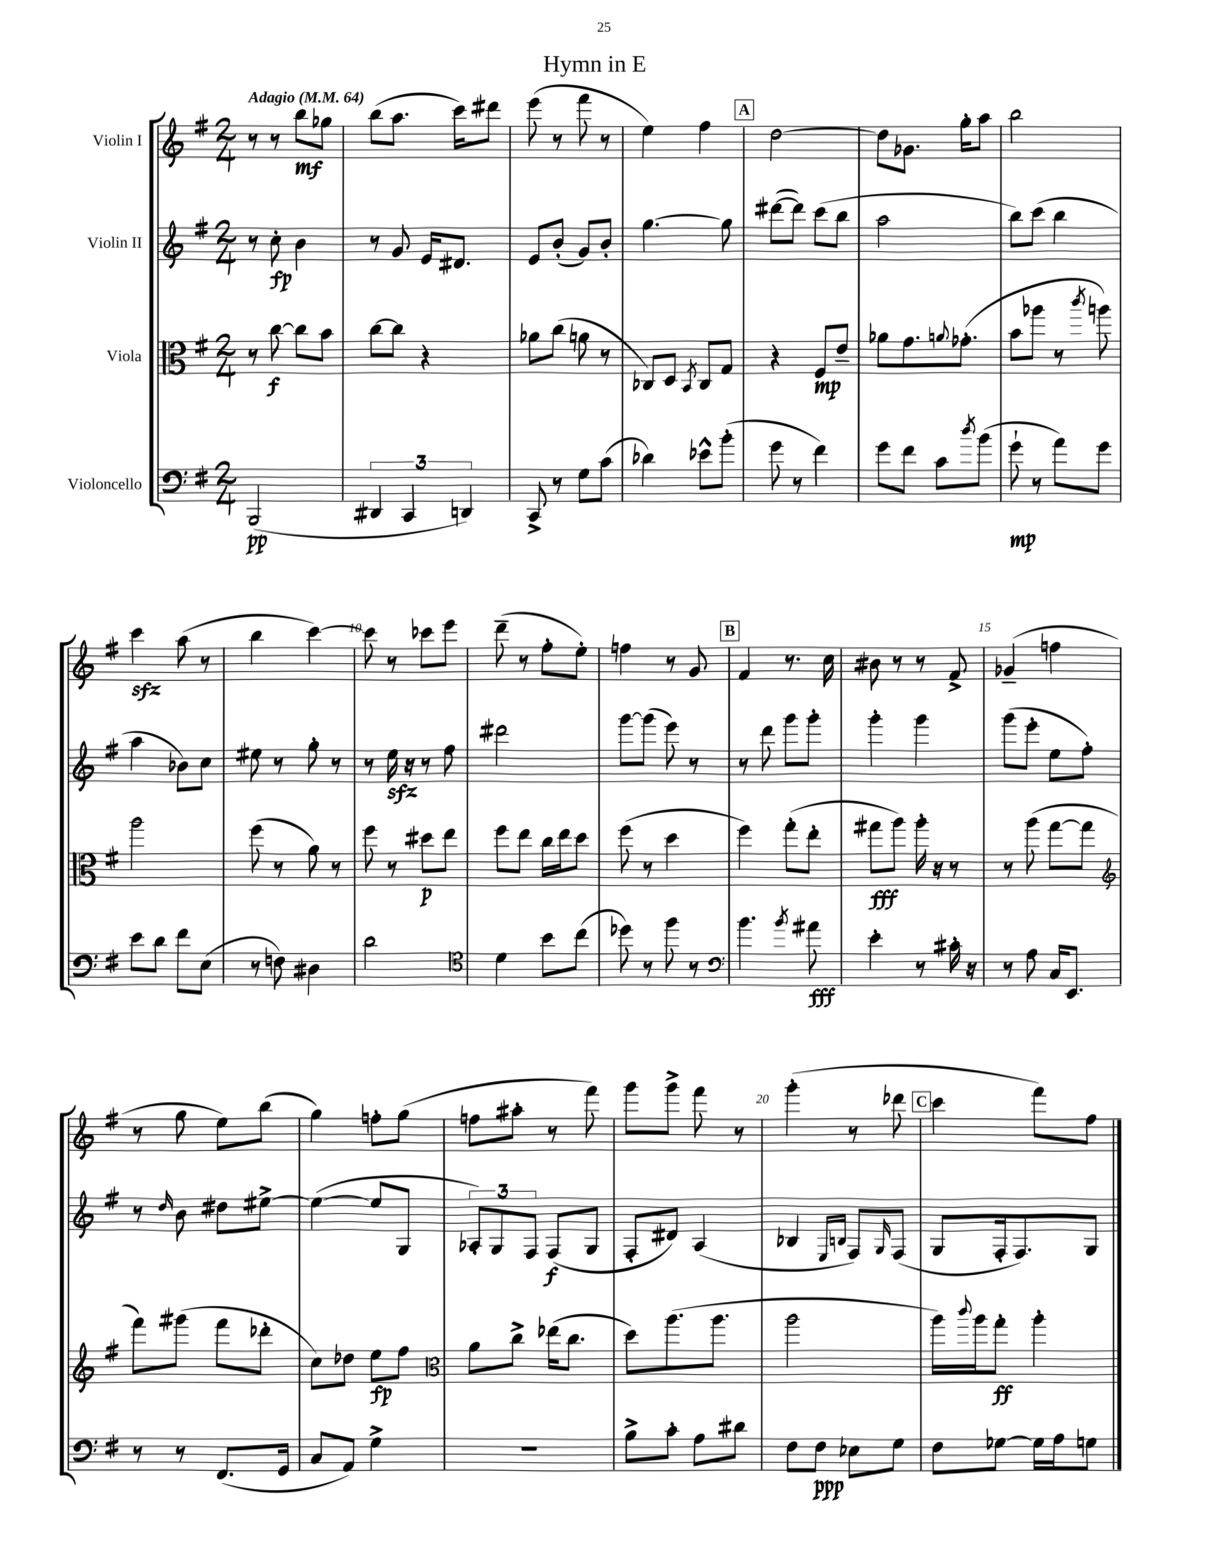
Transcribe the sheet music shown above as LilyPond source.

\header { title = "Hymn in E" }
<<
\new StaffGroup <<
\new Staff = "s0" \with { instrumentName = "Violin I" } {
    \clef treble \key g \major \numericTimeSignature \time 2/4 \tempo "Adagio" 4 = 64
    r8 r8 b''8\mf ges''8 |
    b''8( a''8. c'''16) dis'''8 |
    e'''8( r8 fis'''8 r8 |
    e''4) fis''4 |
    \mark \markup { \box "A" } d''2~ |
    d''8 ges'8. g''16-. a''8 |
    b''2 |
    c'''4\sfz a''8( r8 |
    b''4 c'''4~) |
    c'''8 r8 ces'''8 e'''8 |
    d'''8--( r8 fis''8-. e''8-.) |
    f''4 r8 g'8 |
    \mark \markup { \box "B" } fis'4 r8. c''16 |
    bis'8 r8 r8 fis'8-> |
    ges'4--( f''4 |
    r8 g''8 e''8) b''8( |
    g''4) f''8-. g''8( |
    f''8 ais''8-. r8 fis'''8) |
    g'''8 g'''8-> fis'''8 r8 |
    g'''4-.( r8 des'''8 |
    \mark \markup { \box "C" } c'''4 fis'''8) fis''8 \bar "|." |
}
\new Staff = "s1" \with { instrumentName = "Violin II" } {
    \clef treble \key g \major \numericTimeSignature \time 2/4
    r8 c''8-.\fp b'4 |
    r8 g'8 e'16 dis'8. |
    e'8 b'8-.( g'8) b'8-. |
    g''4.~ g''8 |
    \mark \markup { \box "A" } dis'''8~( dis'''8) c'''8( b''8 |
    a''2 |
    b''8) c'''8( b''4 |
    a''4 bes'8) c''8 |
    eis''8 r8 g''8-. r8 |
    r8 e''16\sfz r16 r8 fis''8 |
    dis'''2 |
    g'''8~ g'''8( e'''8) r8 |
    \mark \markup { \box "B" } r8 d'''8 g'''8 g'''8-. |
    g'''4-. g'''4 |
    g'''8( e'''8-. e''8 fis''8-.) |
    r8 \grace { d''16 } b'8 dis''8 eis''8~-> |
    eis''4~( eis''8 g8 |
    \tuplet 3/2 { aes8-.) g8 fis8 } fis8\f( g8 |
    fis8-. dis'8) a4( |
    bes4 \grace { e16 b16 } fis8) \grace { g16 } fis8( |
    \mark \markup { \box "C" } g8 fis16-. fis8.) g8 \bar "|." |
}
\new Staff = "s2" \with { instrumentName = "Viola" } {
    \clef alto \key g \major \numericTimeSignature \time 2/4
    r8 c''8~\f c''8 b'8 |
    c''8~ c''8 r4 |
    aes'8 c''8( a'8 r8 |
    ces8) d8 \acciaccatura { b,8 } ces8 g8 |
    \mark \markup { \box "A" } r4 fis8\mp e'8-- |
    aes'8 g'8. \appoggiatura { a'8 } ges'8.-.( |
    b'8 aes''8 r8 \acciaccatura { c'''8 } a''8) |
    a''2 |
    fis''8( r8 a'8) r8 |
    fis''8 r8 dis''8\p e''8 |
    fis''8 e''8 c''16 e''16 d''8 |
    fis''8( r8 d''4 |
    \mark \markup { \box "B" } fis''4) g''8-.( e''8-. |
    gis''8\fff a''8) a''16-. r16 r8 |
    r8 a''8( g''8~ g''8 |
    \clef treble fis'''8) gis'''8( fis'''8 des'''8-. |
    c''8) des''8 e''8\fp fis''8 |
    \clef alto a'8 c''8-> ees''16( c''8. |
    d''8) a''8.( a''8. |
    a''2 |
    \mark \markup { \box "C" } a''16) \appoggiatura { c'''8 } a''16 g''8-.\ff a''4-. \bar "|." |
}
\new Staff = "s3" \with { instrumentName = "Violoncello" } {
    \clef bass \key g \major \numericTimeSignature \time 2/4
    b,,2\pp( |
    \tuplet 3/2 { dis,4 c,4 d,4) } |
    c,8-> r8 g8 c'8( |
    des'4) ees'8-^ b'8-.( |
    \mark \markup { \box "A" } g'8 r8 fis'4) |
    g'8 fis'8 c'8 \acciaccatura { d''8 } b'8( |
    g'8-!\mp r8 a'8) g'8 |
    e'8 d'8 fis'8 e8( |
    r8 f8) dis4 |
    d'2 |
    \clef tenor d'4 b'8 c''8( |
    des''8) r8 fis''8 r8 |
    \mark \markup { \box "B" } \clef bass b'4. \acciaccatura { b'8 } ais'8\fff |
    e'4-. r8 cis'16-. r16 |
    r8 a8 c16 e,8. |
    r8 r8 fis,8.( g,16 |
    c8 a,8) g4-> |
    r2 |
    b8-> c'8-. a8 dis'8 |
    fis8 fis8\ppp ees8 g8 |
    \mark \markup { \box "C" } fis8 ges8~ ges16 a16 g8 \bar "|." |
}
>>
>>
\layout { \context { \Score \override BarNumber.break-visibility = ##(#f #t #t) barNumberVisibility = #(every-nth-bar-number-visible 5) } }
